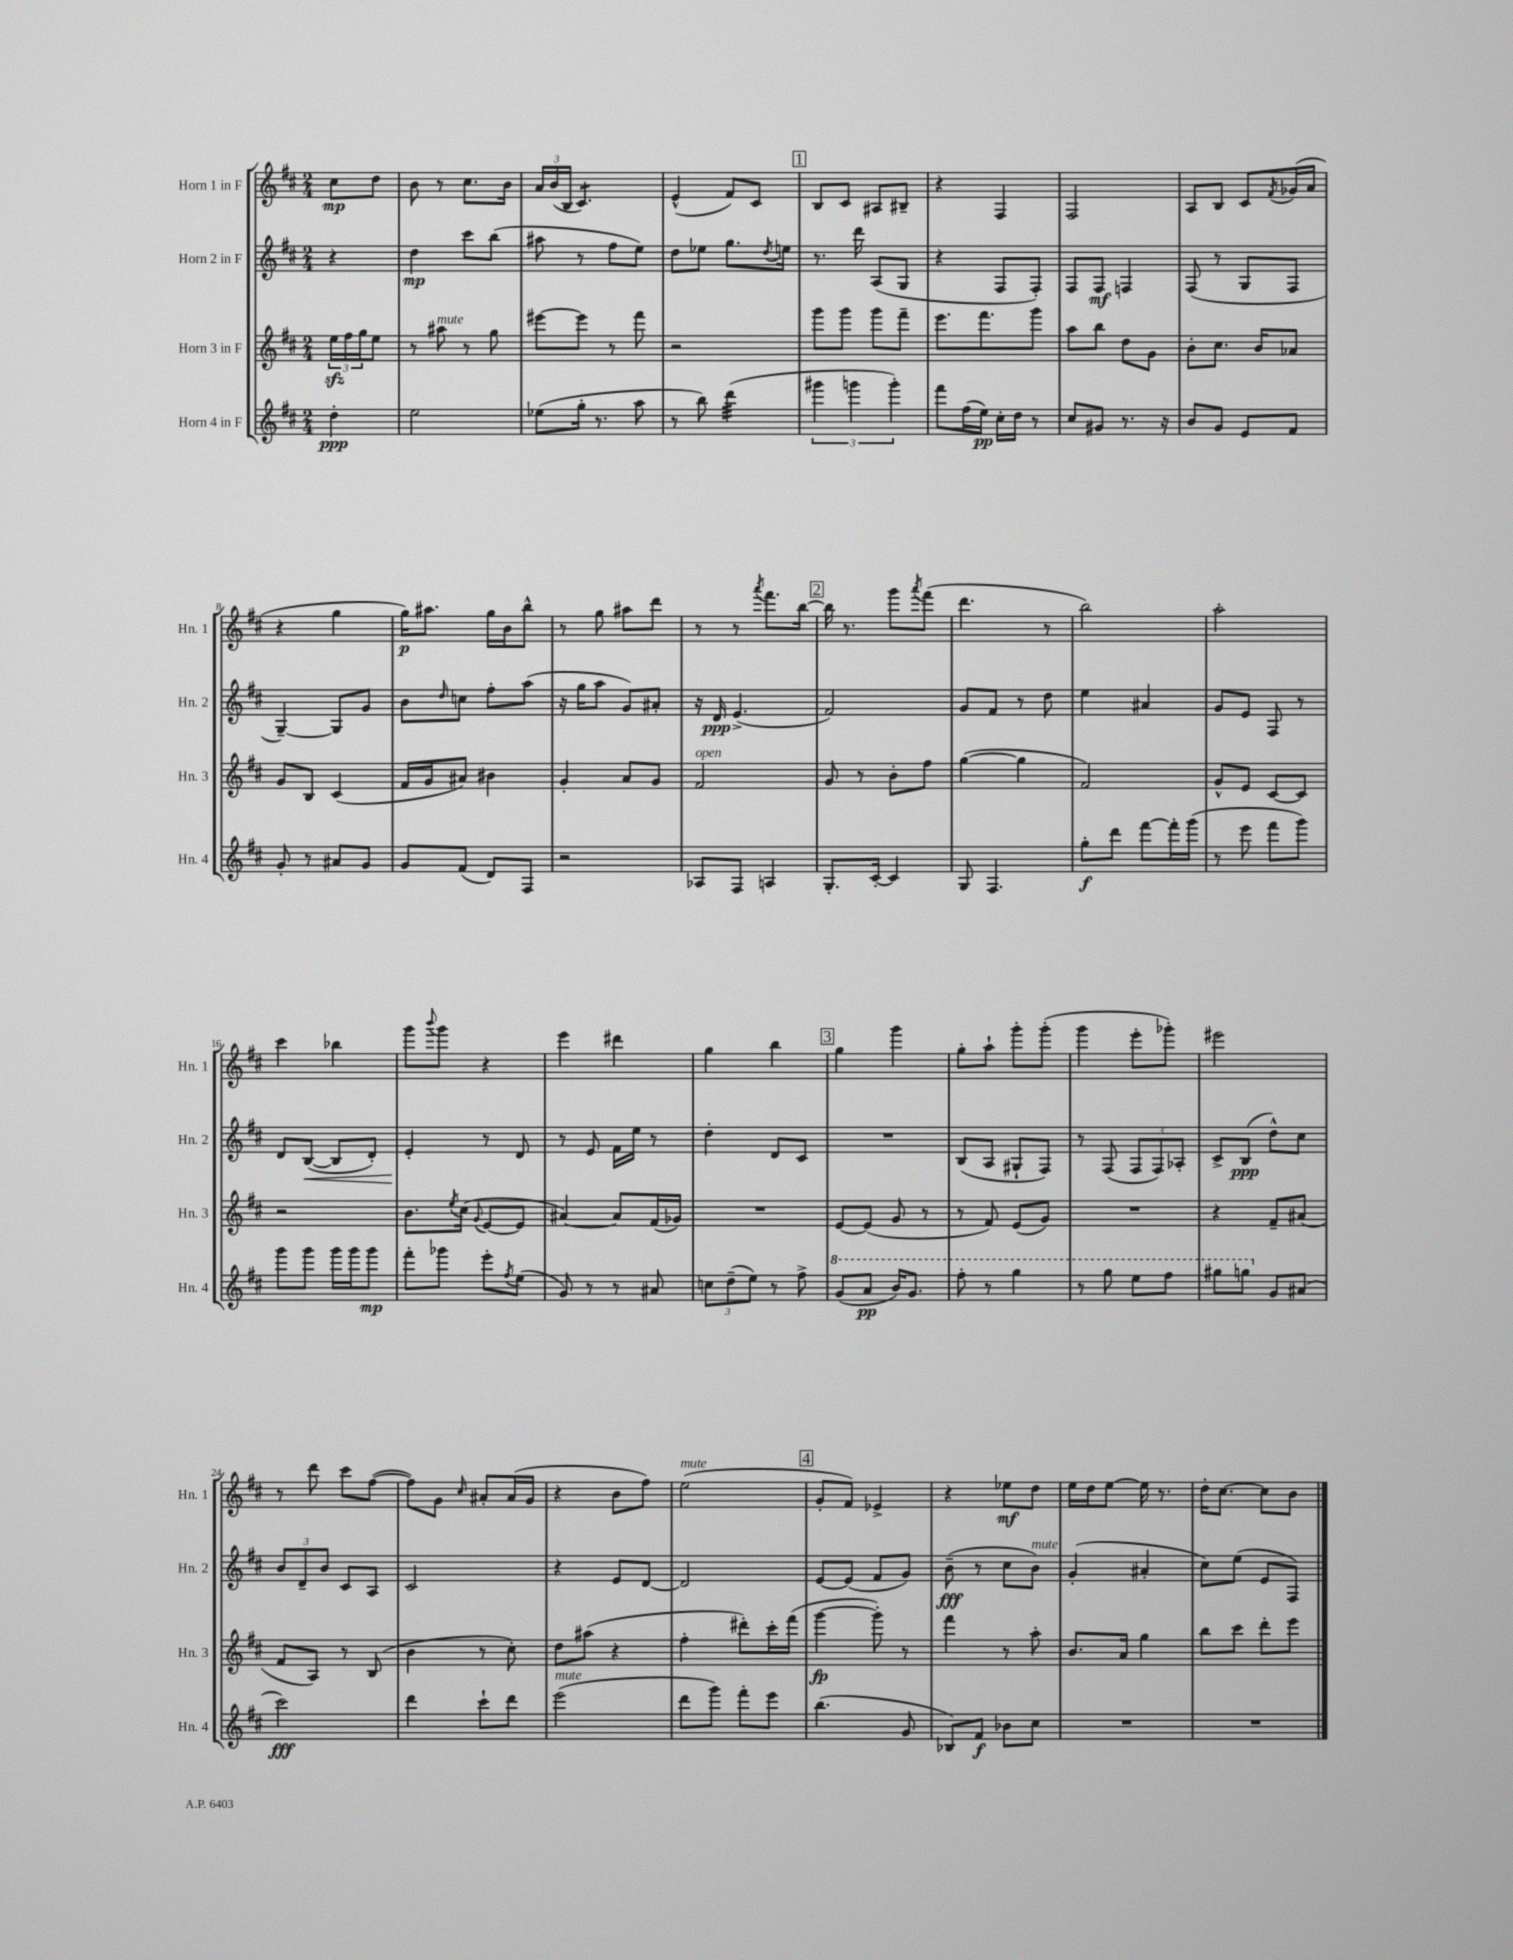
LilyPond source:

<<
\new StaffGroup <<
\new Staff = "s0" \with { instrumentName = "Horn 1 in F" shortInstrumentName = "Hn. 1" } {
    \clef treble \key d \major \numericTimeSignature \time 2/4 \partial 4
    cis''8\mp d''8 |
    b'8 r8 cis''8. b'16 |
    \tuplet 3/2 { a'16 b'16( b16 } cis'4.:8) |
    e'4-^( fis'8) cis'8 |
    \mark \markup { \box "1" } b8 cis'8 ais8 bis8-- |
    r4 fis4 |
    fis2 |
    a8 b8 cis'8 \acciaccatura { fis'8 } ges'16( a'16 |
    r4 g''4 |
    g''16\p) ais''8. g''16 b'16 b''8-^ |
    r8 g''8 ais''8 d'''8 |
    r8 r8 \acciaccatura { a'''8 } fis'''8. b''16~ |
    \mark \markup { \box "2" } b''16 r8. g'''8 \acciaccatura { a'''8 } fis'''8( |
    d'''4. r8 |
    b''2) |
    a''2-. |
    cis'''4 bes''4 |
    g'''8 \appoggiatura { b'''8 } g'''8 r4 |
    e'''4 dis'''4 |
    g''4 b''4 |
    \mark \markup { \box "3" } g''4 g'''4 |
    g''8-. a''8-! g'''8-. g'''8-.( |
    g'''4 e'''8-. ges'''8-.) |
    eis'''2 |
    r8 d'''8 cis'''8 fis''8~( |
    fis''8) g'8 \grace { cis''16 } ais'8-. ais'16( g'16 |
    r4 b'8 fis''8) |
    e''2^\markup { \italic "mute" }( |
    \mark \markup { \box "4" } g'8-. fis'8) ees'4-> |
    r4 ees''8\mf d''8 |
    e''16 d''16 e''8~ e''16 r8. |
    d''16-. cis''8.~ cis''8 b'8 \bar "|." |
}
\new Staff = "s1" \with { instrumentName = "Horn 2 in F" shortInstrumentName = "Hn. 2" } {
    \clef treble \key d \major \numericTimeSignature \time 2/4 \partial 4
    r4 |
    d''4\mp cis'''8 b''8( |
    ais''8 r8 fis''8 e''8) |
    d''8 ees''8 g''8. \acciaccatura { d''8 } e''16 |
    \mark \markup { \box "1" } r8. d'''16 a8( g8 |
    r4 fis8 fis8-.) |
    fis8 fis8\mf f4 |
    fis8( r8 g8 fis8 |
    g4~--) g8 g'8 |
    b'8 \grace { d''16 } c''8 fis''8-. a''8( |
    r16 g''16 a''8 g'8) ais'8-. |
    r16 d'16\ppp e'4.->( |
    \mark \markup { \box "2" } fis'2) |
    g'8 fis'8 r8 d''8 |
    e''4 ais'4 |
    g'8 e'8 fis8 r8 |
    d'8 b8~\<( b8 d'8-.) |
    e'4-.\! r8 d'8 |
    r8 e'8 fis'16 e''16 r8 |
    d''4-. d'8 cis'8 |
    \mark \markup { \box "3" } R2 |
    b8( a8 gis8-! fis8) |
    r8 fis8( \tuplet 3/2 { fis8 fis8) aes8-. } |
    cis'8-> b8\ppp( d''8-^) cis''8 |
    \tuplet 3/2 { b'8 d'8-- b'8 } cis'8 a8 |
    cis'2 |
    r4 e'8 d'8~ |
    d'2 |
    \mark \markup { \box "4" } e'8~ e'8( fis'8 g'8) |
    b'8--\fff( r8 cis''8 b'8^\markup { \italic "mute" }) |
    g'4-.( ais'4-. |
    cis''8) e''8( e'8 fis8) \bar "|." |
}
\new Staff = "s2" \with { instrumentName = "Horn 3 in F" shortInstrumentName = "Hn. 3" } {
    \clef treble \key d \major \numericTimeSignature \time 2/4 \partial 4
    \tuplet 3/2 { e''16\sfz fis''16 g''16 } e''8 |
    r8 ais''8^\markup { \italic "mute" } r8 g''8 |
    eis'''8~ eis'''8 r8 fis'''8 |
    r2 |
    \mark \markup { \box "1" } g'''8 g'''8 g'''8 fis'''8-- |
    e'''8. fis'''8. g'''8 |
    a''8 b''8 d''8 g'8 |
    b'8-. cis''8. b'16 aes'8 |
    g'8 b8 cis'4( |
    fis'16 g'16 ais'8) bis'4 |
    g'4-. a'8 g'8 |
    fis'2^\markup { \italic "open" } |
    \mark \markup { \box "2" } g'8 r8 b'8-. fis''8 |
    g''4~( g''4 |
    fis'2) |
    g'8-^ e'8 cis'8~ cis'8 |
    r2 |
    b'8. \acciaccatura { e''8 } cis''16( \appoggiatura { g'8 } e'8~ e'8 |
    ais'4~) ais'8 fis'16( ges'16) |
    R2 |
    \mark \markup { \box "3" } e'8~ e'8( g'8 r8 |
    r8 fis'8) e'8( g'8) |
    R2 |
    r4 fis'8-- ais'8( |
    fis'8 a8) r8 b8( |
    b'4 r8 cis''8-.) |
    d''8 ais''8( r4 |
    fis''4-. dis'''8-.) cis'''16-. fis'''16( |
    \mark \markup { \box "4" } g'''4~\fp g'''8-.) r8 |
    fis'''4 r8 a''8-. |
    b'8. a'16 g''4 |
    b''8 cis'''8 d'''8-. e'''8 \bar "|." |
}
\new Staff = "s3" \with { instrumentName = "Horn 4 in F" shortInstrumentName = "Hn. 4" } {
    \clef treble \key d \major \numericTimeSignature \time 2/4 \partial 4
    d''4-.\ppp |
    e''2 |
    ees''8( g''16-. r8. a''8 |
    r8 b''8) d'''4:32( |
    \mark \markup { \box "1" } \tuplet 3/2 { gis'''4 g'''4 g'''4-.) } |
    fis'''8 fis''16( e''16\pp) cis''16-. d''16 r8 |
    cis''8 gis'8 r8. r16 |
    b'8 g'8 e'8 fis'8 |
    g'8-. r8 ais'8 g'8 |
    g'8 fis'8( d'8) fis8 |
    r2 |
    aes8 fis8 a4 |
    \mark \markup { \box "2" } g8.-. cis'16~-. cis'4 |
    g8 fis4. |
    g''8-.\f d'''8 fis'''8~ fis'''16-. g'''16( |
    r8 e'''8 fis'''8 g'''8) |
    g'''8 g'''8 g'''16 g'''16 g'''8\mp |
    fis'''8-. ges'''8 e'''8-. \acciaccatura { fis''8 } e''8( |
    g'8) r8 r8 ais'8 |
    \tuplet 3/2 { c''8 d''8--( e''8) } r8 fis''8-> |
    \mark \markup { \box "3" } \ottava #1 g''8( a''8\pp b''16) g''8. |
    fis'''8-. r8 g'''4 |
    r8 g'''8 e'''8 fis'''8 |
    gis'''8 g'''8 \ottava #0 g'8 ais'8( |
    cis'''2\fff) |
    d'''4 cis'''8-! d'''8 |
    e'''2^\markup { \italic "mute" }( |
    d'''8 g'''8) fis'''8-. e'''8 |
    \mark \markup { \box "4" } b''4.( g'8 |
    bes8) fis'8\f bes'8 cis''8 |
    R2 |
    R2 \bar "|." |
}
>>
>>
